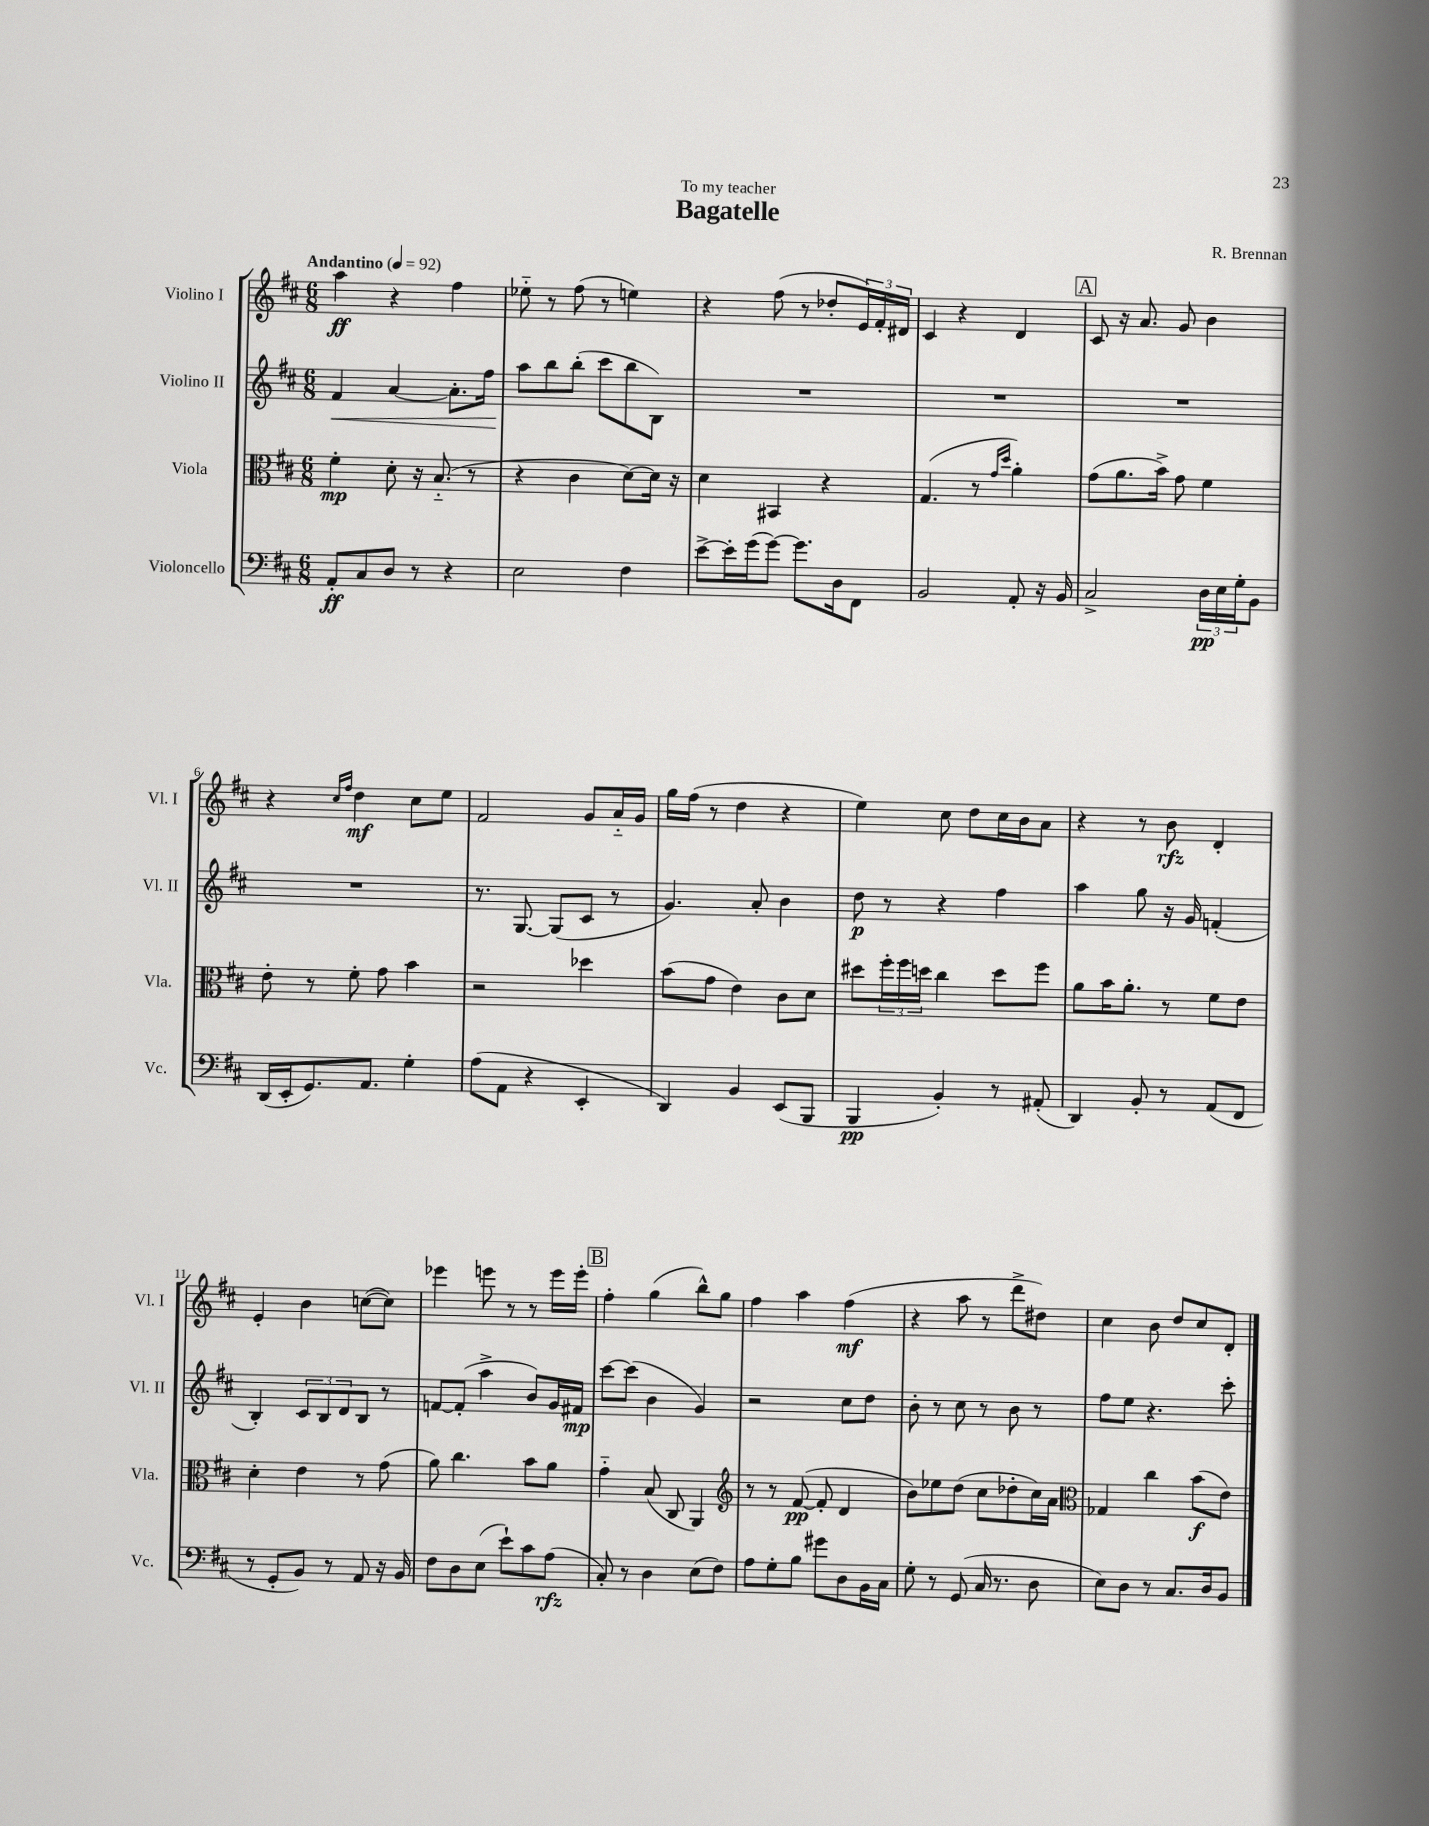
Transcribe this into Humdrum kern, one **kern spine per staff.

**kern	**dynam	**kern	**dynam	**kern	**dynam	**kern	**dynam
*part4	*part4	*part3	*part3	*part2	*part2	*part1	*part1
*staff4	*staff4	*staff3	*staff3	*staff2	*staff2	*staff1	*staff1
*I"Violoncello	*	*I"Viola	*	*I"Violino II	*	*I"Violino I	*
*I'Vc.	*	*I'Vla.	*	*I'Vl. II	*	*I'Vl. I	*
*clefF4	*	*clefC3	*	*clefG2	*	*clefG2	*
*k[f#c#]	*	*k[f#c#]	*	*k[f#c#]	*	*k[f#c#]	*
*M6/8	*	*M6/8	*	*M6/8	*	*M6/8	*
*MM92	*	*MM92	*	*MM92	*	*MM92	*
=1	=1	=1	=1	=1	=1	=1	=1
!	!	!	!	!	!	!LO:TX:a:B:t=Andantino	!
!	!	!	!	!	!LO:HP:b	!	!
8AA'/L	ff	4f#'\	mp	4f#/	<	4aa\	ff
8C#/	.	.	.	.	.	.	.
8D/J	.	8d'\	.	[4a/	.	4r	.
8r	.	16r	.	.	.	.	.
.	.	(8.B/	.	.	.	.	.
4r	.	.	.	8.a'\L]	.	4ff#\	.
.	.	8r	.	.	.	.	.
.	.	.	.	16ff#\Jk	.	.	.
=2	=2	=2	=2	=2	=2	=2	=2
2E\	.	4r	.	8aa\L	.	8ee-X\	.
.	.	.	.	8bb\	[	8r	.
.	.	4c#\	.	(8bb'\J	.	(8ff#\	.
.	.	.	.	8ccc#\L	.	8r	.
4F#\	.	[8d\L)	.	8bb\	.	4een\)	.
.	.	16d\Jk]	.	8B\J)	.	.	.
.	.	16r	.	.	.	.	.
=3	=3	=3	=3	=3	=3	=3	=3
[8e^\L	.	4d\	.	2.r	.	4r	.
16e'\L]	.	.	.	.	.	.	.
(16g\J	.	.	.	.	.	.	.
[8g\J)	.	4BB#X/	.	.	.	(8ff#\	.
8.g\L]	.	.	.	.	.	8r	.
.	.	4r	.	.	.	8dd-X'/L	.
16D\k	.	.	.	.	.	.	.
8FF#\J	.	.	.	.	.	24e/L)	.
.	.	.	.	.	.	24f#'/	.
.	.	.	.	.	.	24d#X/JJ	.
=4	=4	=4	=4	=4	=4	=4	=4
2BB/	.	(4.G/	.	2.r	.	4c#/	.
.	.	.	.	.	.	4r	.
.	.	8r	.	.	.	.	.
.	.	16qqg/LL	.	.	.	.	.
.	.	16qqdd/JJ	.	.	.	.	.
8AA'/	.	4a'\)	.	.	.	4d/	.
16r	.	.	.	.	.	.	.
16BB/	.	.	.	.	.	.	.
!!LO:REH:place=s1:t=A
=5	=5	=5	=5	=5	=5	=5	=5
2C#^/	.	(8g\L	.	2.r	.	8c#/	.
.	.	8.a\	.	.	.	16r	.
.	.	.	.	.	.	8.a/	.
.	.	16b^\Jk)	.	.	.	.	.
.	.	8g\	.	.	.	8g/	.
24D\LL	pp	4f#\	.	.	.	4b\	.
24E\	.	.	.	.	.	.	.
24G'\J	.	.	.	.	.	.	.
8BB\J	.	.	.	.	.	.	.
!!LO:LB:g=z
=6	=6	=6	=6	=6	=6	=6	=6
(16DD/LL	.	8e'\	.	2.r	.	4r	.
16EE'/J	.	.	.	.	.	.	.
8.GG/)	.	8r	.	.	.	.	.
.	.	.	.	.	.	16qqcc#/LL	.
.	.	.	.	.	.	16qqff#/JJ	.
.	.	8f#'\	.	.	.	4dd\	mf
8.AA/J	.	.	.	.	.	.	.
.	.	8g\	.	.	.	.	.
4G'\	.	4b\	.	.	.	8cc#\L	.
.	.	.	.	.	.	8ee\J	.
=7	=7	=7	=7	=7	=7	=7	=7
(8A\L	.	2r	.	8.r	.	2f#/	.
8AA\J	.	.	.	.	.	.	.
.	.	.	.	[8.G/	.	.	.
4r	.	.	.	.	.	.	.
.	.	.	.	(8G/L]	.	.	.
4EE'/	.	4dd-X\	.	8c#/J	.	8g/L	.
.	.	.	.	8r	.	16a/L	.
.	.	.	.	.	.	16g/JJ	.
=8	=8	=8	=8	=8	=8	=8	=8
4DD/)	.	(8b\L	.	4.g/)	.	16gg\LL	.
.	.	.	.	.	.	(16ff#\JJ	.
.	.	8g\J	.	.	.	8r	.
4BB/	.	4e\)	.	.	.	4dd\	.
.	.	.	.	8a'/	.	.	.
(8EE/L	.	8c#\L	.	4b\	.	4r	.
8BBB/J	.	8d\J	.	.	.	.	.
=9	=9	=9	=9	=9	=9	=9	=9
4BBB/	pp	8dd#X\L	.	8dd\	p	4ee\)	.
.	.	24ff#'\L	.	8r	.	.	.
.	.	24ff#\	.	.	.	.	.
.	.	24ddn\JJ	.	.	.	.	.
4BB'/)	.	4cc#\	.	4r	.	8cc#\	.
.	.	.	.	.	.	8dd\L	.
8r	.	8dd\L	.	4ff#\	.	16cc#\L	.
.	.	.	.	.	.	16b\J	.
(8AA#X'/	.	8ff#\J	.	.	.	8a\J	.
=10	=10	=10	=10	=10	=10	=10	=10
4DD/)	.	8a\L	.	4aa\	.	4r	.
.	.	16b\K	.	.	.	.	.
.	.	8.a'\J	.	.	.	.	.
8BB'/	.	.	.	8gg\	.	8r	.
8r	.	8r	.	16r	.	8b\	rfz
.	.	.	.	16g/	.	.	.
(8AA/L	.	8f#\L	.	(4fn'/	.	4d'/	.
8FF#/J	.	8e\J	.	.	.	.	.
!!LO:LB:g=z
=11	=11	=11	=11	=11	=11	=11	=11
8r	.	4d'\	.	4B'/)	.	4e'/	.
8GG'/L	.	.	.	.	.	.	.
8BB/J)	.	4e\	.	12c#/L	.	4b\	.
.	.	.	.	12B/	.	.	.
8r	.	.	.	.	.	.	.
.	.	.	.	12d/	.	.	.
8AA/	.	8r	.	8B/J	.	([8ccn\L	.
16r	.	(8g\	.	8r	.	8cc\J])	.
16BB/	.	.	.	.	.	.	.
=12	=12	=12	=12	=12	=12	=12	=12
8F#\L	.	8a\)	.	[8fn/L	.	4eee-X\	.
8D\	.	4.cc#\	.	(8f'/J]	.	.	.
(8E\J	.	.	.	4aa^\	.	8eeen\	.
8e`\L)	.	.	.	.	.	8r	.
8c#\	.	8b\L	.	8b/L)	.	8r	.
(8A\J	rfz	8a\J	.	16g/L	.	16eee\LL	.
.	.	.	.	16f#X/JJ	mp	16eee'\JJ	.
!!LO:REH:place=s1:t=B
=13	=13	=13	=13	=13	=13	=13	=13
8C#'/)	.	4g\	.	[8ccc#\L	.	4ff#'\	.
8r	.	.	.	(8ccc#\J]	.	.	.
4D\	.	(8B/	.	4b\	.	(4gg\	.
.	.	8C#/	.	.	.	.	.
(8E\L	.	4AA/)	.	4g/)	.	8bb^^\L)	.
8F#\J)	.	.	.	.	.	8gg\J	.
=14	=14	=14	=14	=14	=14	=14	=14
*	*	*clefG2	*	*	*	*	*
8A\L	.	8r	.	2r	.	4ff#\	.
8G'\	.	8r	.	.	.	.	.
8B\J	.	([8f#/	pp	.	.	4aa\	.
8g#X\L	.	8f#'/]	.	.	.	.	.
8D\	.	4d/	.	8cc#\L	.	(4ff#\	mf
16BB\L	.	.	.	8dd\J	.	.	.
16C#\JJ	.	.	.	.	.	.	.
=15	=15	=15	=15	=15	=15	=15	=15
8G'\	.	8b\L)	.	8b'\	.	4r	.
8r	.	8ee-X\	.	8r	.	.	.
(8GG/	.	(8dd\J	.	8cc#\	.	8aa\	.
16C#/	.	8cc#\L	.	8r	.	8r	.
8.r	.	.	.	.	.	.	.
.	.	8dd-X'\	.	8b\	.	8ddd^\L	.
8D\	.	16cc#\L)	.	8r	.	8dd#X\J)	.
.	.	16a\JJ	.	.	.	.	.
=16	=16	=16	=16	=16	=16	=16	=16
*	*	*clefC3	*	*	*	*	*
8E\L)	.	4G-X/	.	8ff#\L	.	4cc#\	.
8D\J	.	.	.	8ee\J	.	.	.
8r	.	4cc#\	.	4.r	.	8b\	.
8.C#/L	.	.	.	.	.	8dd/L	.
.	.	(8b\L	f	.	.	8cc#/	.
16D/k	.	.	.	.	.	.	.
8BB/J	.	8e\J)	.	8ccc#'\	.	8d'/J	.
==	==	==	==	==	==	==	==
*-	*-	*-	*-	*-	*-	*-	*-
